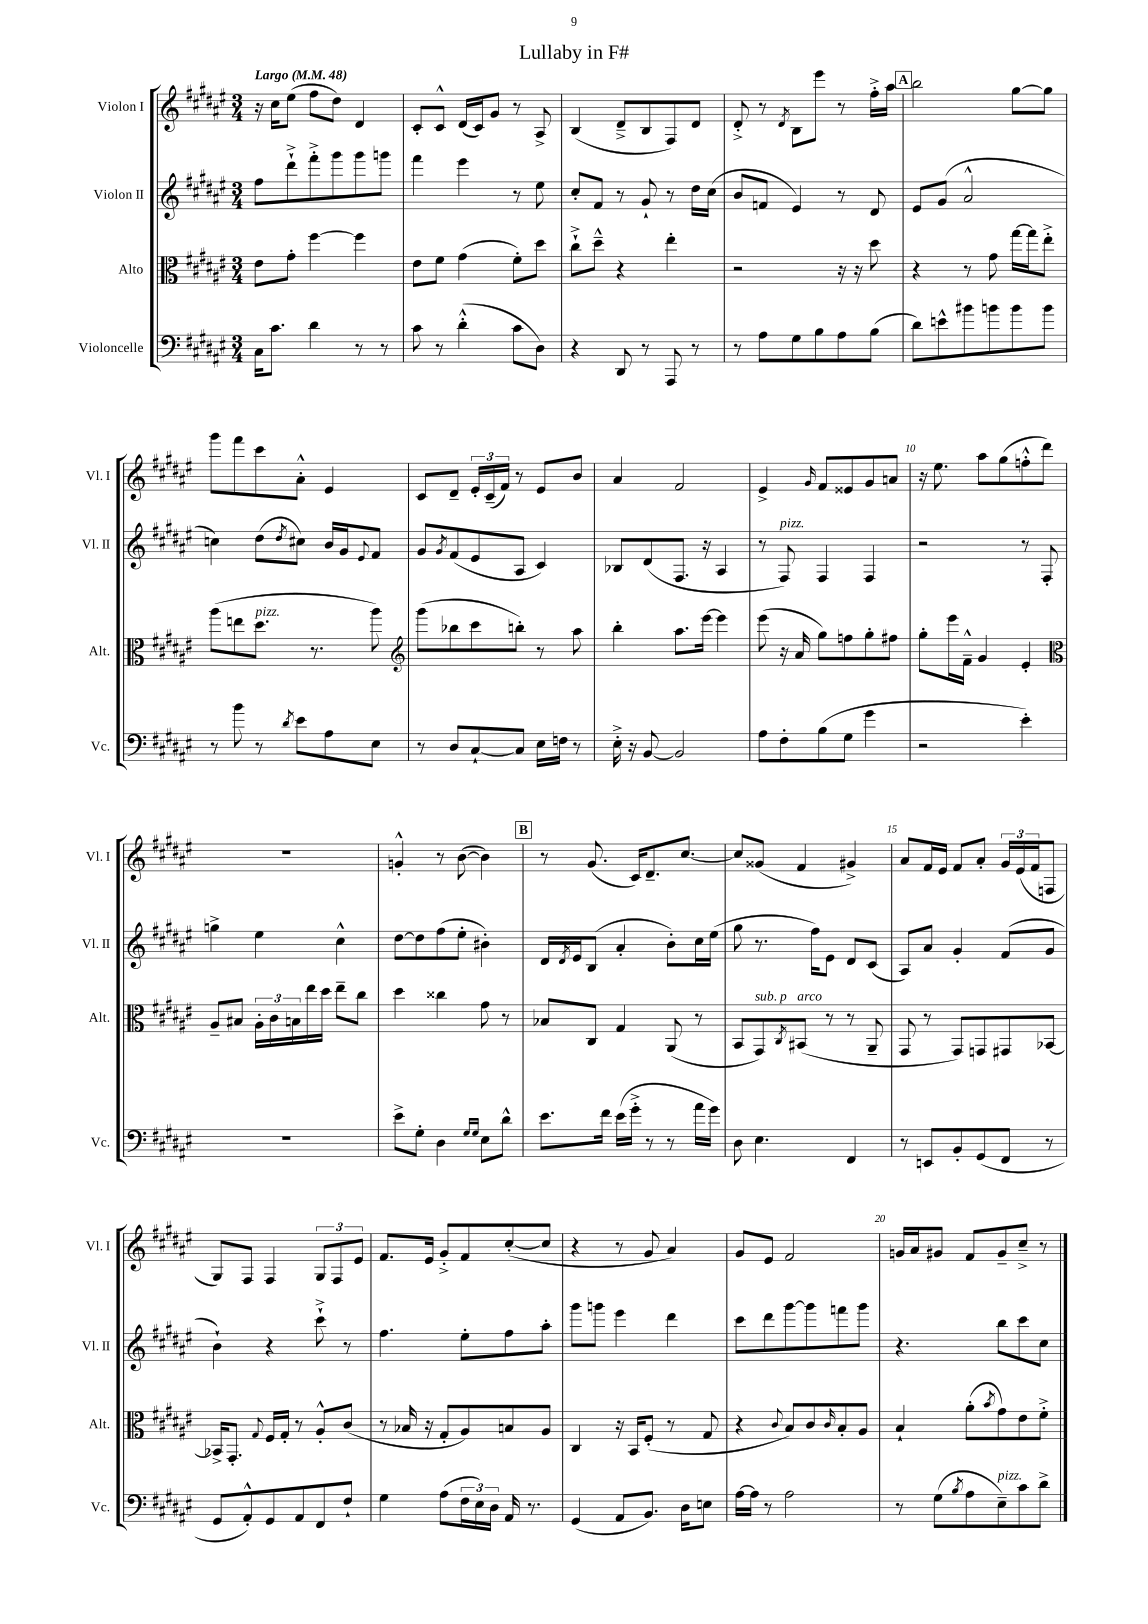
\header { title = "Lullaby in F#" }
<<
\new StaffGroup <<
\new Staff = "s0" \with { instrumentName = "Violon I" shortInstrumentName = "Vl. I" } {
    \clef treble \key fis \major \numericTimeSignature \time 3/4 \tempo "Largo" 4 = 48
    r16 cis''16 eis''8( fis''8 dis''8) dis'4 |
    cis'8-. cis'8-^ dis'16( cis'16) gis'8 r8 ais8-> |
    b4( dis'8---> b8 fis8) dis'8 |
    dis'8-.-> r8 \acciaccatura { dis'8 } b8 eis'''8 r8 fis''16-.-> ais''16 |
    \mark \markup { \box "A" } b''2 gis''8~ gis''8 |
    gis'''8 fis'''8 cis'''8 ais'8-.-^ eis'4 |
    cis'8 dis'8-- \tuplet 3/2 { eis'16-. cis'16--( fis'16) } r8 eis'8 b'8 |
    ais'4 fis'2 |
    eis'4-> \grace { gis'16 } fis'8 eisis'8 gis'8 a'8 |
    r16 eis''8. ais''8 gis''8( f''8-.-^ dis'''8) |
    R2. |
    g'4-.-^ r8 b'8~( b'4) |
    \mark \markup { \box "B" } r8 gis'8.( cis'16) dis'8.-- cis''8.~ |
    cis''8 gisis'8( fis'4 gis'4->) |
    ais'8 fis'16 eis'16 fis'8 ais'8-. \tuplet 3/2 { gis'16 eis'16( fis'16 } f8 |
    gis8) fis8 fis4 \tuplet 3/2 { gis8 fis8 eis'8 } |
    fis'8. eis'16 gis'8-.-> fis'8 cis''8~-.( cis''8 |
    r4 r8 gis'8 ais'4) |
    gis'8 eis'8 fis'2 |
    g'16 ais'16 gis'8 fis'8 gis'8-- cis''8---> r8 \bar "|." |
}
\new Staff = "s1" \with { instrumentName = "Violon II" shortInstrumentName = "Vl. II" } {
    \clef treble \key fis \major \numericTimeSignature \time 3/4
    fis''8 dis'''8-!-> fis'''8-.-> gis'''8 gis'''8 g'''8 |
    fis'''4 eis'''4 r8 eis''8 |
    cis''8-. fis'8 r8 gis'8-! r8 dis''16 cis''16( |
    b'8 f'8 eis'4) r8 dis'8 |
    \mark \markup { \box "A" } eis'8 gis'8( ais'2-^ |
    c''4) dis''8( \acciaccatura { dis''8 } cis''8) b'16 gis'16 \appoggiatura { eis'8 } fis'8 |
    gis'8 \acciaccatura { gis'8 } fis'8( eis'8 ais8 cis'4) |
    bes8 dis'8( fis8. r16 ais4 |
    r8 fis8^\markup { \italic "pizz." }) fis4 fis4 |
    r2 r8 fis8-. |
    g''4-> eis''4 cis''4-^ |
    dis''8~ dis''8 fis''8( eis''8-. bis'4-.) |
    \mark \markup { \box "B" } dis'16 \acciaccatura { dis'8 } eis'16 b8( ais'4-. b'8-.) cis''16 eis''16( |
    gis''8 r8. fis''16) eis'8 dis'8 cis'8( |
    ais8) ais'8 gis'4-. fis'8( gis'8 |
    b'4-!) r4 cis'''8-!-> r8 |
    fis''4. eis''8-. fis''8 ais''8-. |
    gis'''8 g'''8 eis'''4 dis'''4 |
    cis'''8 dis'''8 gis'''8~ gis'''8 f'''8 gis'''8 |
    r4. b''8 cis'''8 cis''8 \bar "|." |
}
\new Staff = "s2" \with { instrumentName = "Alto" shortInstrumentName = "Alt." } {
    \clef alto \key fis \major \numericTimeSignature \time 3/4
    eis'8 gis'8-. fis''4~ fis''4 |
    eis'8 fis'8 gis'4( fis'8-.) dis''8 |
    cis''8-!-> dis''8---^ r4 eis''4-. |
    r2 r16 r16 dis''8 |
    \mark \markup { \box "A" } r4 r8 gis'8 gis''16~ gis''16 eis''8-.-> |
    ais''8( e''8 dis''8.^\markup { \italic "pizz." } r8. ais''8) |
    \clef treble gis'''8( bes''8 cis'''8 b''8-.) r8 ais''8 |
    b''4-. ais''8. eis'''16~ eis'''4 |
    eis'''8( r16 ais'16 gis''8) f''8 gis''8-. fis''8 |
    gis''8-. eis'''16 fis'16---^ gis'4 eis'4-. |
    \clef alto ais8-- bis8 \tuplet 3/2 { ais16-. cis'16 b16 } eis''16 dis''16 eis''8-- cis''8 |
    dis''4 cisis''4 gis'8 r8 |
    \mark \markup { \box "B" } bes8 cis8 gis4 ais,8( r8 |
    b,8 gis,8^\markup { \italic "sub. p" }) \acciaccatura { cis8 } bis,8^\markup { \italic "arco" }( r8 r8 ais,8-- |
    gis,8 r8 gis,8) g,8 gis,8 bes,8~ |
    bes,16-> gis,8.-. \appoggiatura { gis8 } fis16 gis16-. r8 ais8-.-^ cis'8( |
    r8 bes16 r16 gis8-. ais8) b8 ais8 |
    cis4 r16 b,16 fis8-.( r8 gis8 |
    r4 \appoggiatura { cis'8 } b8) cis'8 \grace { cis'16 } b8-. ais8 |
    b4-! ais'8-.( \acciaccatura { b'8 } gis'8) eis'8 fis'8-.-> \bar "|." |
}
\new Staff = "s3" \with { instrumentName = "Violoncelle" shortInstrumentName = "Vc." } {
    \clef bass \key fis \major \numericTimeSignature \time 3/4
    cis16 cis'8. dis'4 r8 r8 |
    cis'8 r8 dis'4-.-^( cis'8 dis8) |
    r4 dis,8 r8 ais,,8 r8 |
    r8 ais8 gis8 b8 ais8 b8( |
    \mark \markup { \box "A" } dis'8) e'8-^ bis'8 b'8 b'8 b'8 |
    r8 b'8 r8 \acciaccatura { dis'8 } eis'8 ais8 eis8 |
    r8 dis8 cis8~-! cis8 eis16 f16 r8 |
    eis16-.-> r16 b,8~ b,2 |
    ais8 fis8-. b8( gis8 gis'4 |
    r2 eis'4-.) |
    R2. |
    eis'8-> gis8-. dis4 \grace { gis16 gis16 } eis8 dis'8-^ |
    \mark \markup { \box "B" } eis'8. fis'16 eis'16( gis'16-.-> r8 r8 ais'16 gis'16) |
    dis8 eis4. fis,4 |
    r8 e,8 b,8-. gis,8( fis,8 r8 |
    gis,8 ais,8-.-^) gis,8 ais,8 fis,8 fis8-! |
    gis4 ais8( \tuplet 3/2 { fis16 eis16) dis16 } ais,16 r8. |
    gis,4( ais,8 b,8.) dis16 e8 |
    ais16~ ais16 r8 ais2 |
    r8 gis8( \acciaccatura { b8 } ais8 eis8--^\markup { \italic "pizz." }) cis'8 dis'8-> \bar "|." |
}
>>
>>
\layout { \context { \Score \override BarNumber.break-visibility = ##(#f #t #t) barNumberVisibility = #(every-nth-bar-number-visible 5) } }
